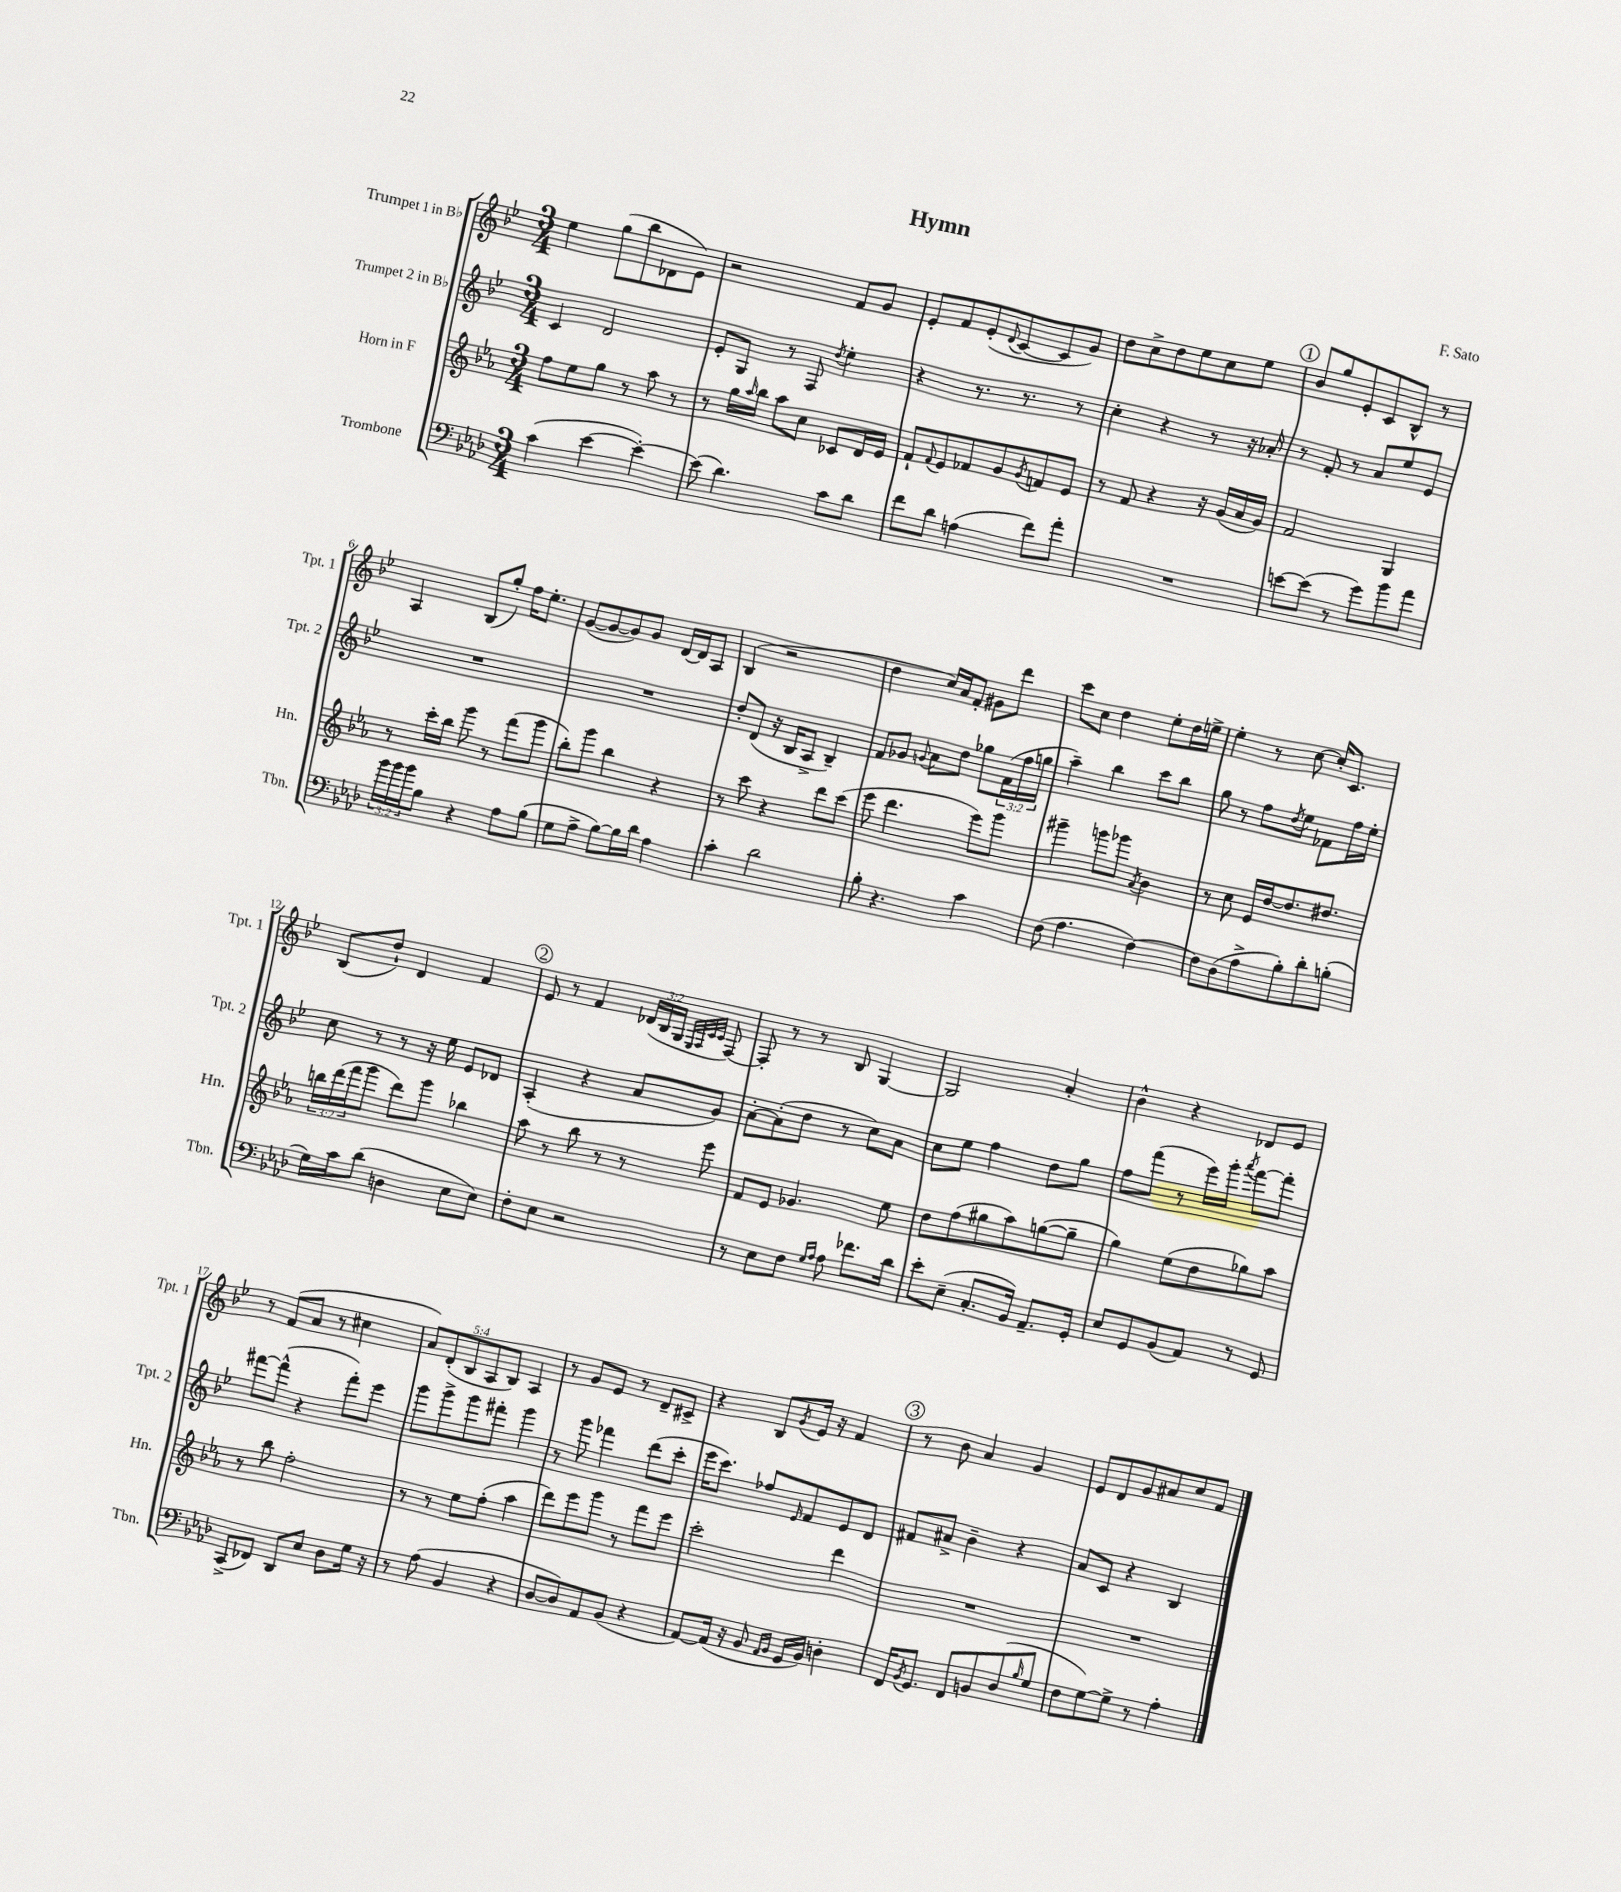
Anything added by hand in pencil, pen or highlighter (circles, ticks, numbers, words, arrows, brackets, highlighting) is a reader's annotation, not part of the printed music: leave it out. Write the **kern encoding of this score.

**kern	**kern	**kern	**kern
*staff4	*staff3	*staff2	*staff1
*clefF4	*clefG2	*clefG2	*clefG2
*k[b-e-a-d-]	*k[b-e-a-]	*k[b-e-]	*k[b-e-]
*M3/4	*M3/4	*M3/4	*M3/4
(4c\	8ff\L	4c/	4ee-\
.	8ee-\	.	.
[4e-\	8gg\J	2d/	(8gg\L
.	8r	.	8bb-\
4e-'\_)	8aa-\	.	8d-\
.	8r	.	8e-\J)
=	=	=	=
(8e-\]	8r	8e-'/L	2r
4.d-\)	16gg\LL	8G/J	.
.	16qqaa-/	.	.
.	16bb-\JJ	.	.
.	8aa-\L	8r	.
.	8cc\J	8F/	.
.	.	8qdd/	.
8c\L	8c-/L	4ee-'\	8f/L
8d-\J	16d/L	.	8g/J
.	16e-/JJ	.	.
=	=	=	=
8f\L	8f`/L	4r	8e-'/L
.	8qqf/	.	.
8d-\J	8e-/	.	8f/
(4A\	8f-/	8.r	(8e-'/
.	.	.	8qqd/
.	8g/	.	[8c/
.	.	8.r	.
.	8qg/	.	.
8f\L)	8f/	.	8c/]
8a-'\J	8e-/J	8r	8g/J)
=	=	=	=
2.r	8r	4cc'\	8dd\L
.	8f/	.	8cc^\
.	4r	4r	8dd\
.	.	.	8ee-\
.	16r	8r	8cc\
.	(16g/LL	.	.
.	16a-/	16r	8ee-\J
.	16g/JJ)	16a-'/	.
=	=	=	=
[8e\L	2f/	8r	8b-/L
(8e\]J	.	8f'/	8gg/
8r	.	8r	8e-'/
8g\L)	.	8a/L	8c/
8b-\	4G/	8ee-/	8B-^^/J
8a-\J	.	8e-/J	8r
=	=	=	=
24b-\LL	8r	2.r	4A/
24b-\	.	.	.
24b-\J	.	.	.
8B-\J	16ccc'\LL	.	.
.	16bb-\JJ	.	.
4r	8ggg\	.	(8B-/L
.	8r	.	8gg'/J)
8A-\L	(8fff\L	.	16ff\LK
.	.	.	8.ee-'\J
(8B-\J	8ggg\J	.	.
=	=	=	=
8G\L	8bb-'\L)	2.r	([8g/L
8A-^\J	8ggg\J	.	8g/_
[8B-\L)	4bb-\	.	8g/])
16B-\]L	.	.	8g/J
16d-\JJ	.	.	.
4A-\	4r	.	[16d/LL
.	.	.	16d/]J
.	.	.	8A/J
=	=	=	=
4c'\	8r	8dd'/L	(4B-/
.	8ccc\	(8d/J	.
2d-\	4r	16r	2r
.	.	16B-/LK	.
.	.	8A^/J	.
.	8ddd\L	4B-~/)	.
.	(8ccc\J	.	.
=	=	=	=
8B-'\	8eee-\	8f/L	4dd\
4.r	4.ddd\	8g-/J	.
.	.	8qqg/	.
.	.	8a\L	16cc/LL)
.	.	.	16a/J
.	.	8dd\J	8f'/J
4c\	8eee-\L)	8gg-\L	8g#\L
.	8ggg\J	(24f\L	8ddd\J
.	.	24ff\	.
.	.	24gg\JJ	.
=	=	=	=
(8F\	4ggg#~\	4aa~\)	8ccc\L
4.A-\	.	.	8cc\J
.	8ggg\L	4bb-\	4dd\
.	8ggg-\J	.	.
.	8qa-/	.	.
[4F\)	4b-\	8ccc\L	8ee-'\L
.	.	8bb-\J	16dd\L
.	.	.	16ee^\JJ
=	=	=	=
8F\]L	8r	8gg\	4ee-'\
(8D-\	8cc\	8r	.
8A-^\	16e-/LL	8ff\L	8r
.	[16dd/J	.	.
.	.	8qdd/	.
8B-'\)	8.dd/]	8ee-\J	[8cc\
8d-'\	.	8f-\L	16cc'/]LK
.	8.dd#/J	.	8.c/J
(8B'\J	.	16ff\L	.
.	.	16ee-'\JJ	.
=	=	=	=
16G\LL)	24bb\LL	8cc\	(8B-/L
.	(24ddd\	.	.
16c\J	.	.	.
.	24fff\J	.	.
(8d-\J	8ggg\J	8r	8dd`/J)
4D\	8ddd\L)	8r	4d/
.	8ggg\J	16r	.
.	.	16ee-\	.
8E-\L	4bb-\	8e-/L	4f/
8E-\J)	.	8d-/J	.
=	=	=	=
8F'\L	8aa-\	(4A'/	8e-/
8E-\J	8r	.	8r
2r	8bb-\	4r	4f/
.	8r	.	.
.	8r	8a/L	(24d-/LL
.	.	.	24B-/
.	.	.	24G/JJ
.	.	.	32qqE-/LLL
.	.	.	32qqF/
.	.	.	32qqc/
.	.	.	32qqc/JJJ
.	8eee-\	8g/J)	[8F/)
=	=	=	=
8r	8f/L	[8a'\L	8F'/]
8E-\L	8e-/J	(8a'\]	8r
8F\J	4.g-/	8dd\J	8r
16qqG/LL	.	.	.
16qqA-/JJ	.	.	.
8A-\	.	8r	8B-/
8.f-\L	.	8cc\L)	[4G/
.	8ee-\	8a\J	.
16d-\Jk	.	.	.
=	=	=	=
8e-'\L	8dd\L	8cc\L	2G/]
(8E-~\J	(8ff\	8ee-\J	.
8.C'/L	8gg#\	4ff\	.
.	8aa-\)	.	.
16BB-/Jk)	.	.	.
8.AA-~/L	([8gg\	8dd\L	4a'/
.	8gg~\]J	8gg\J	.
16GG'/Jk	.	.	.
=	=	=	=
8E-/L	4gg\)	8ff\L	4b-^^\
8GG/	.	(8fff\J	.
(8BB-/	(8ee-\L	8r	4r
8AA-/J)	8dd\	16eee-\LL)	.
.	.	16ggg'\JJ	.
.	.	8qaaa/	.
8r	8gg-\)	[8fff\L	8d-/L
8GG/	8aa-\J	8fff'\]J	8e-/J
=	=	=	=
(8CC^/L	8r	[8fff#\L	8r
8FF-/J)	8bb-\	(8fff#^^\]J	(8f/L
8DD-/L	2ff'\	4r	8a/J
8E-/J	.	.	8r
8D-\L	.	8fff#'\L)	4cc#\
16G\Jk	.	8eee-\J	.
16r	.	.	.
=	=	=	=
8r	8r	8ggg\L	10a/L)
.	.	.	(10d'/
(8A-\	8r	8ggg^\	.
.	.	.	10B-/
4BB-/	8ee-\L	8ggg\	.
.	.	.	10A/
.	(8ff'\J	8fff#'\J	.
.	.	.	10B-/J)
4r	4aa-\	4ggg\	4A/
=	=	=	=
[8D-/L	8ddd\L)	8r	8r
8D-/])	8eee-\	8ggg\	8g/L
8AA-/	8ggg\J	4fff-\	8e-/J
(8BB-/J	8r	.	8r
4r	8fff\L	(8ddd\L	8d~/L
.	8eee-\J	8ccc'\J	8c#^/J
=	=	=	=
[8AA-/L)	2ccc'\	16eee-\LK	4r
.	.	8.ccc\J)	.
(16AA-/]Jk	.	.	.
16r	.	.	.
8BB-/	.	8ff-/L	8B-/L
16qqAA-/LL	.	.	.
16qqBB-/JJ	.	16qqe-/	8qg/
16GG/LL	.	8f/	16e-/Jk
16BB-/JJ)	.	.	16r
4D'\	4ddd\	8e-/	4f/
.	.	8d/J	.
=	=	=	=
16FF/LK	2.r	8f#/L	8r
8qBB-/	.	.	.
8.GG/J	.	.	.
.	.	8a#^/J	8b-\
8FF/L	.	4b-~\	4a/
8BB/	.	.	.
(8D-/	.	4r	4g/
16qqB-/	.	.	.
8G/J	.	.	.
=	=	=	=
8F\L	2.r	8a/L	8e-/L
[8G\)	.	8c/J	8d/
8G^\]J	.	4r	8g/
8r	.	.	8a#/
4A-'\	.	4B-/	8cc/
.	.	.	8f/J
==	==	==	==
*-	*-	*-	*-
